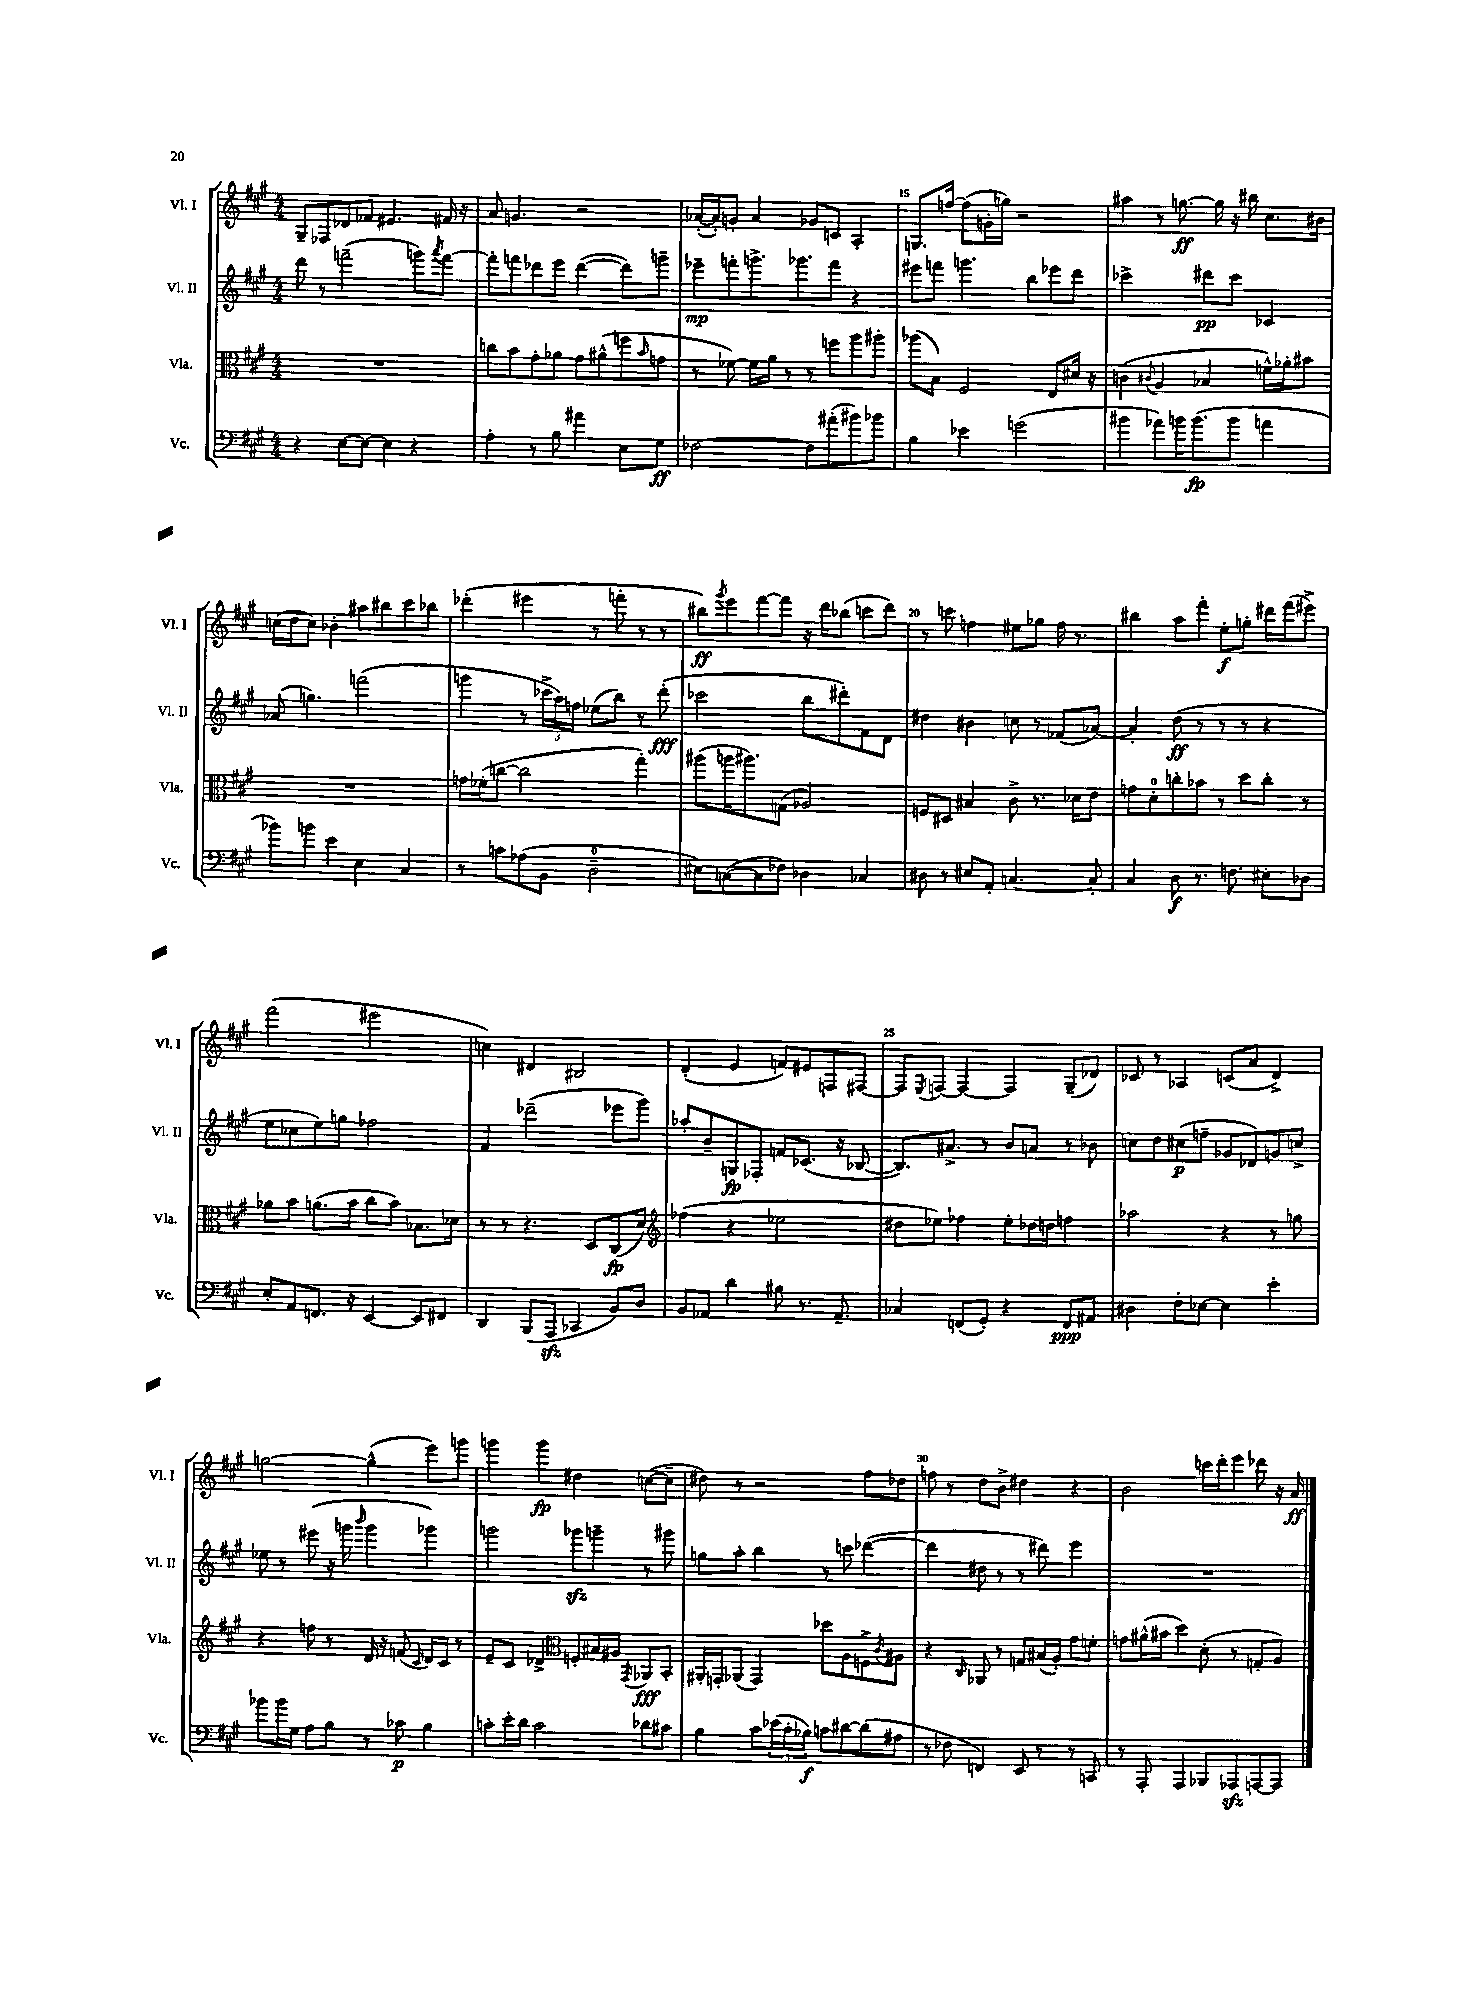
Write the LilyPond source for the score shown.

<<
\new StaffGroup <<
\new Staff = "s0" \with { instrumentName = "Vl. I" shortInstrumentName = "Vl. I" } {
    \clef treble \key a \major \numericTimeSignature \time 4/4
    gis8-- fes8 des'8 fes'8 eis'4. fis'16 r16 |
    a'8 g'4. r2 |
    aes'16~-.( aes'16-.) g'8-. aes'4 ges'8 c'8 a4-. |
    g8. f''16~ f''8( g'16-. g''16) r2 |
    ais''4 r8 g''8.~\ff g''16 r16 bis''16 cis''8. bis'16 |
    c''16( d''16 c''8) bes'4-. ais''8 bis''8 cis'''8 bes''8 |
    des'''4-.( eis'''4 r8 f'''8-. r8 r8 |
    bis''8\ff) \acciaccatura { gis'''8 } e'''8 fis'''8~ fis'''8 r16 d'''16 bes''8( c'''8 d'''8) |
    r8 c'''8 f''4 eis''8 ges''8 f''16 r8. |
    bis''4 a''8 fis'''8-. e''8-.\f g''8-. dis'''16 fis'''16( eis'''8->) |
    fis'''2( eis'''2 |
    c''4) dis'4 bis2 |
    d'4-.( e'4 f'8) eis'8 f8 fis8~ |
    fis8 \acciaccatura { e8 } f8~ f4~ f4 gis8--( des'8) |
    ces'8 r8 aes4 c'8( a'8 d'4->) |
    g''2~ g''4-^( e'''8) g'''8 |
    g'''4 g'''4\fp dis''4 c''8~( c''8-- |
    dis''8) r8 r2 fis''8 des''8 |
    f''8 r8 d''8 b'8-> dis''4 r4 |
    b'2 c'''16 d'''16-. e'''8 des'''8 r16 a'16\ff \bar "|." |
}
\new Staff = "s1" \with { instrumentName = "Vl. II" shortInstrumentName = "Vl. II" } {
    \clef treble \key a \major \numericTimeSignature \time 4/4
    d'''8 r8 f'''2--( g'''8) \acciaccatura { a'''8 } f'''8~ |
    f'''8-. f'''8 des'''8 e'''8 des'''4~( des'''8) g'''8-- |
    ees'''8--\mp f'''8-. g'''8.-> ges'''8. f'''8 r4 |
    eis'''8 f'''8 g'''4. b''8 ees'''8 d'''8 |
    ces'''2-> dis'''8\pp ces'''8 ces'4 |
    aes'8( g''4.) f'''2( |
    g'''4 r8 \tuplet 3/2 { ces'''16-> a''16) f''16 } ees''8( b''8) r8 d'''8-.\fff( |
    ces'''2 b''8 dis'''8-.) fis'8 d'8 |
    dis''4 bis'4 c''8 r8 fes'8( aes'8~) |
    aes'4-. d''8\ff( r8 r8 r8 r4 |
    e''8 ces''8 e''8) g''8 fes''2 |
    fis'4 des'''2--( ees'''8 gis'''8) |
    aes''8-. b'8-- g8\fp fes8-. f'8 ces'8.( r16 bes8~ |
    bes8.) ais'8.-> r8 b'8 a'8 r8 bes'8 |
    c''8 d''8 cis''8\p( f''8-- ges'8 des'8) g'8 c''8-> |
    ees''8 r8 eis'''8( r16 g'''16 \grace { b'''16 } g'''4 ges'''4) |
    g'''2 ges'''8\sfz g'''8-- r8 gis'''8 |
    g''8 a''8-. b''4 r8 c'''8 des'''4~( |
    des'''4 dis''8 r8 r8 dis'''8) e'''4 |
    R1 \bar "|." |
}
\new Staff = "s2" \with { instrumentName = "Vla." shortInstrumentName = "Vla." } {
    \clef alto \key a \major \numericTimeSignature \time 4/4
    R1 |
    c''8 b'8 gis'8-. aes'8 gis'8 ais'8-^( f''8 \grace { b'16 } g'8 |
    r8 fes'8~) fes'16 a'16 r8 r8 f''8 a''8 ais''8-. |
    aes''8( b8) fis2 e8 dis'16 r16 |
    c'4( \appoggiatura { cis'8 } a4 bes4 f'16-^) aes'16-. bis'8 |
    R1 |
    g'16 fes'16-.( c''8~ c''2 gis''4-.) |
    ais''8( a''16 ais''8.) g8( aes2) |
    f8 dis8 bis4 cis'8-> r8. des'16 e'8 |
    g'8 d'8-0-. c''8-. bes'8 r8 d''8 c''8-. r8 |
    aes'8 b'8 a'8.( b'16 cis''8 b'8) bes8. des'16 |
    r8 r8 r4. d8 cis8\fp( d'8) |
    \clef treble fes''4( r4 ees''2 |
    dis''8 ees''8) fes''4 ees''8-. des''16 d''16 f''4 |
    aes''2 r4 r8 g''8 |
    r4 f''8 r8 d'16 r16 f'8( \grace { cis'16 } d'16) cis'16 r8 |
    e'8-- cis'8 des'4-> \clef alto f8-. bis16 ais16 \acciaccatura { gis,8 } aes,8\fff b,8-. |
    ais,16-. g,16-. aes,8( g,4) des''8 a8 f8-> \acciaccatura { cis'8 } ais8 |
    r4 \grace { cis16 } aes,8 r8 g8 bis16( a16-.) gis'8 f'8-. |
    g'8 ais'16-^( bis'16 d''4) d'8-.( r8 g8-. a8) \bar "|." |
}
\new Staff = "s3" \with { instrumentName = "Vc." shortInstrumentName = "Vc." } {
    \clef bass \key a \major \numericTimeSignature \time 4/4
    r4 e8~ e8~ e4 r4 |
    a4-. r8 b8 ais'4 e8 gis8\ff |
    fes2~ fes8 ais'8-.( bis'8) bes'8 |
    b4 ees'4 g'2( |
    bis'4 aes'8) b'16 b'8.\fp( b'8 a'4 |
    bes'8) b'8 e'4 e4 cis4 |
    r8 c'8 aes8( b,8 d2-0-- |
    eis8) c8~( c8 fes8) des4 ces4 |
    dis8 r8 eis8 a,8-. c4.~ c8-. |
    cis4 d8\f r8. f8. eis8-. des8 |
    e8-. a,8 f,8. r16 e,4~ e,8 fis,8 |
    d,4 b,,8( a,,8\sfz ces,4 b,8) d8 |
    b,8 aes,8 d'4 bis8 r8. aes,8.-- |
    ces4 f,8( gis,8-.) r4 f,8\ppp ais,8 |
    dis4 fis8-. ees8~ ees4 e'4-. |
    bes'8 bes'16 gis16 a8 b8 r8 ces'8\p b4 |
    c'8-. e'16-. d'16 c'2 des'8 cis'8 |
    b4 cis'8 \tuplet 3/2 { ees'16( cis'16-. bes16\f) } c'8 dis'8~ dis'8( ais8 |
    r8 fes8 f,4) e,8 r8 r8 c,8 |
    r8 a,,8-. a,,4 bes,,8 aes,,8\sfz a,,8~ a,,8 \bar "|." |
}
>>
>>
\layout { \context { \Score currentBarNumber = #12 \override BarNumber.break-visibility = ##(#f #t #t) barNumberVisibility = #(every-nth-bar-number-visible 5) } }
